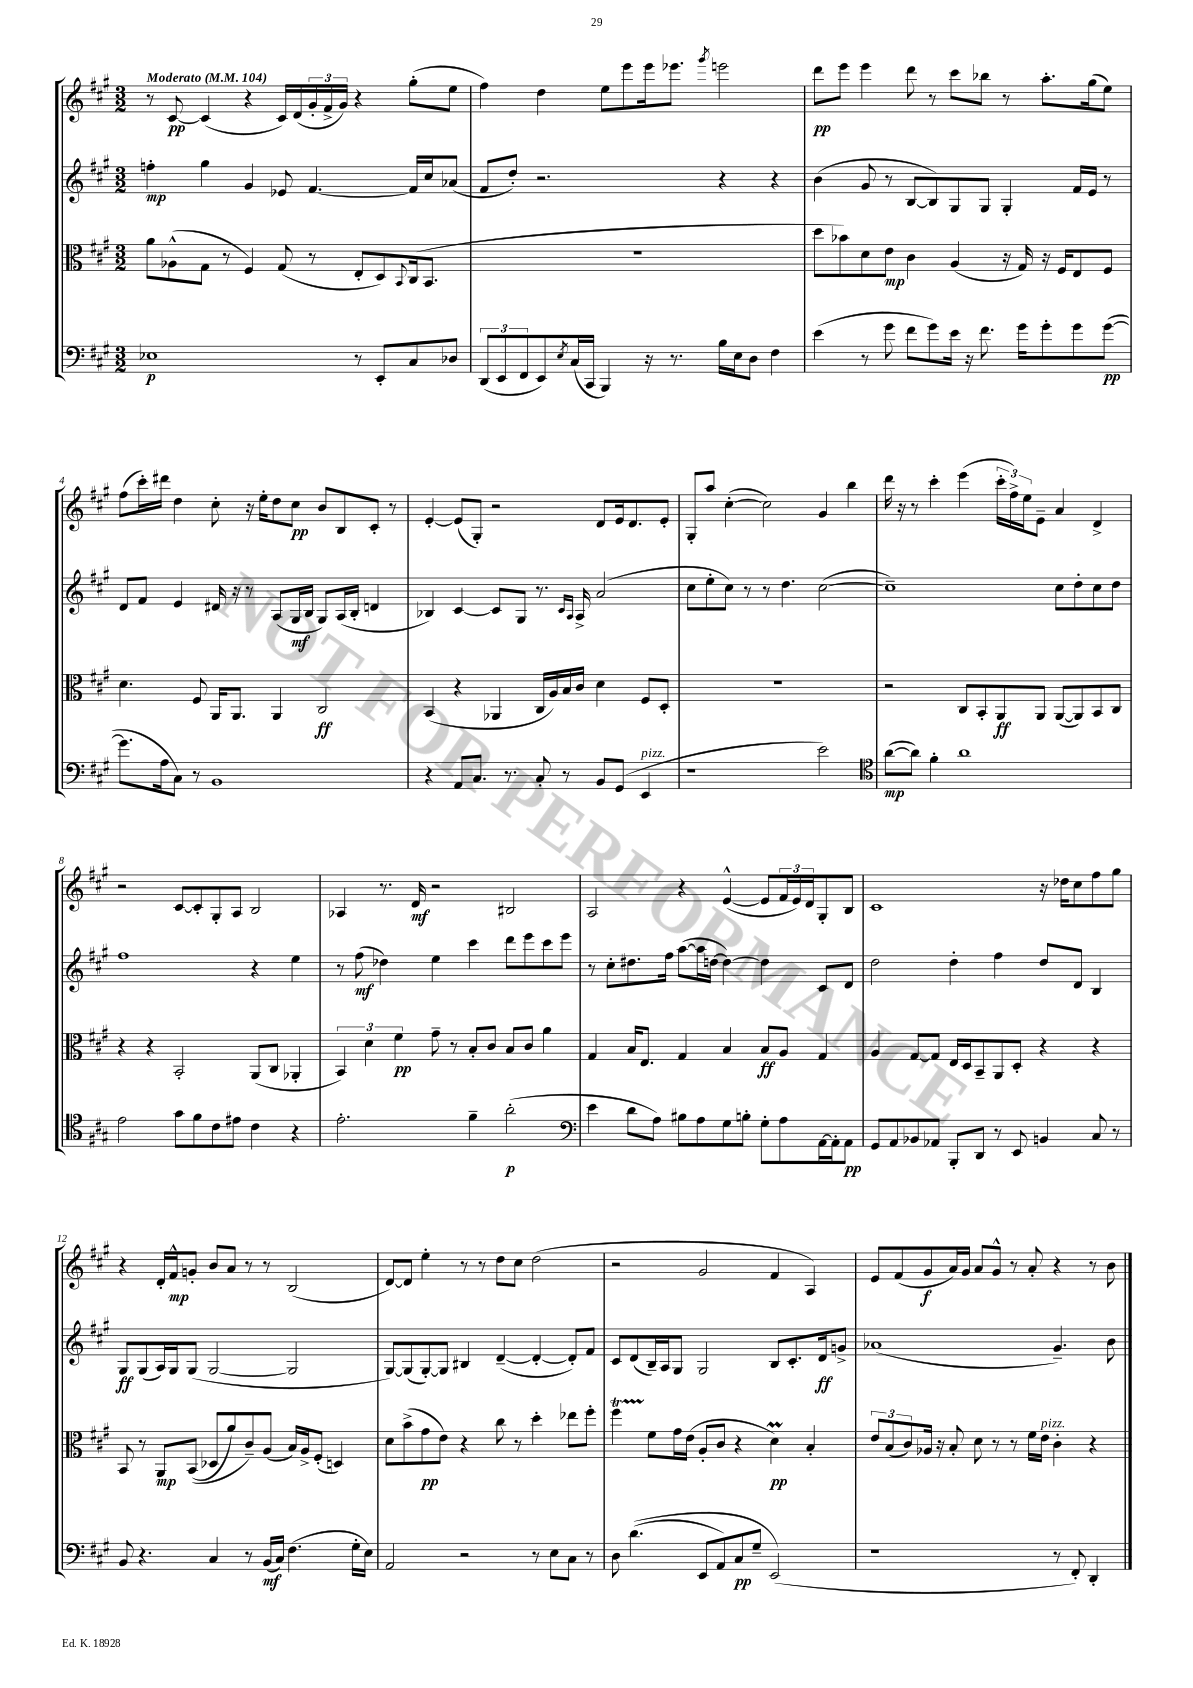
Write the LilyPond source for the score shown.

<<
\new StaffGroup <<
\new Staff = "s0" {
    \clef treble \key a \major \numericTimeSignature \time 3/2 \tempo "Moderato" 4 = 104
    r8 cis'8~\pp cis'4( r4 cis'16) d'16( \tuplet 3/2 { gis'16-. fis'16-> gis'16) } r4 gis''8-.( e''8 |
    fis''4) d''4 e''8 e'''8 e'''16 ees'''8. \acciaccatura { gis'''8 } e'''2 |
    d'''8\pp e'''8 e'''4 d'''8 r8 cis'''8 bes''8 r8 a''8.-. gis''16( e''8) |
    fis''8( cis'''16-.) dis'''16 d''4 cis''8-. r16 e''16-. d''8 cis''8\pp b'8 b8 cis'8-. r8 |
    e'4~-. e'8( gis8-.) r2 d'8 e'16 d'8. e'8-. |
    gis8-. a''8 cis''4~-.( cis''2) gis'4 b''4 |
    d'''16 r16 r8 cis'''4-. e'''4( \tuplet 3/2 { cis'''16-. fis''16->) e''16 } e'8-- a'4 d'4-> |
    r2 cis'8~ cis'8-. gis8-. a8 b2 |
    aes4 r8. d'16\mf r2 bis2 |
    a2 r4 e'4~-^( e'8 \tuplet 3/2 { fis'16 e'16) d'16 } gis8-. b8 |
    cis'1 r16 des''16 cis''8 fis''8 gis''8 |
    r4 d'16-. fis'16-^\mp g'8-. b'8 a'8 r8 r8 b2( |
    d'8~) d'8 e''4-. r8 r8 d''8 cis''8 d''2( |
    r2 gis'2 fis'4 a4) |
    e'8 fis'8( gis'8\f a'16) gis'16 a'8 gis'8-^ r8 a'8-. r4 r8 b'8 \bar "|." |
}
\new Staff = "s1" {
    \clef treble \key a \major \numericTimeSignature \time 3/2
    f''4-.\mp gis''4 gis'4 ees'8 fis'4.~ fis'16 cis''16 aes'8( |
    fis'8 d''8-.) r2. r4 r4 |
    b'4( gis'8 r8 b8~ b8) gis8 gis8 gis4-. fis'16 e'16 r8 |
    d'8 fis'8 e'4 dis'16 r16 r8 a8( gis16\mf b16 gis8) a16( b16-. d'4 |
    bes4) cis'4~ cis'8 gis8 r8. \grace { cis'16 a16 } a16-> a'2( |
    cis''8 e''8-. cis''8) r8 r8 d''4. cis''2~( |
    cis''1--) cis''8 d''8-. cis''8 d''8 |
    fis''1 r4 e''4 |
    r8 fis''8\mf( des''4) e''4 cis'''4 d'''8 e'''8 cis'''8 e'''8 |
    r8 cis''8-. dis''8. fis''16 a''8~( a''16 d''16~ d''4~) d''4 cis'8 d'8 |
    d''2 d''4-. fis''4 d''8 d'8 b4 |
    gis8\ff gis8( a16) gis16 gis8( gis2~ gis2 |
    gis8~) gis8( gis8~-.) gis8 bis4 d'4~--( d'4~-. d'8-.) fis'8 |
    cis'8 d'8( b16--) a16 gis8 gis2 b8 cis'8.-. d'16\ff g'8-> |
    aes'1( gis'4.--) b'8 \bar "|." |
}
\new Staff = "s2" {
    \clef alto \key a \major \numericTimeSignature \time 3/2
    a'8 aes8-^( gis8 r8 fis4) gis8( r8 e8-. d8) \appoggiatura { b,8 } cis16( b,8. |
    R1. |
    d''8 bes'8) d'8 e'8\mp cis'4 a4( r16 gis16) r16 fis16 e8 fis8 |
    d'4. fis8 a,16 a,8. a,4 cis2\ff |
    b,4( r4 aes,4 cis16 a16) b16 cis'16 d'4 fis8 d8-. |
    R1. |
    r2 cis8 b,8-. a,8\ff a,8 a,8~( a,8) b,8 cis8 |
    r4 r4 b,2-. a,8( cis8 aes,4-. |
    \tuplet 3/2 { b,4) d'4 fis'4\pp } gis'8-- r8 b8-. cis'8 b8 cis'8 a'4 |
    gis4 b16 e8. gis4 b4 b8\ff a8 gis4 |
    a4 gis8~ gis8 e16 d16 b,8-- a,8 d8-. r4 r4 |
    b,8 r8 a,8\mp b,8(\( des8 a'8) cis'8--\) a8( b16) a16-> fis8-.( d4) |
    d'8 b'8->( gis'8\pp e'8) r4 cis''8 r8 d''4-. ees''8 fis''8-. |
    fis''4\startTrillSpan fis'8\stopTrillSpan gis'16 e'16( a8-. cis'8 r4 d'4\prall\pp) b4-. |
    \tuplet 3/2 { e'8 b8( cis'8) } aes16 r16 b8-. d'8 r8 r8 fis'16 e'16^\markup { \italic "pizz." } cis'4-. r4 \bar "|." |
}
\new Staff = "s3" {
    \clef bass \key a \major \numericTimeSignature \time 3/2
    ees1\p r8 e,8-. cis8 des8 |
    \tuplet 3/2 { d,8( e,8 fis,8 } e,8) \acciaccatura { e8 } cis16( cis,16 b,,4) r16 r8. b16 e16 d8 fis4 |
    e'4( r8 gis'8 fis'8 gis'8) e'16 r16 fis'8. gis'16 gis'8-. gis'8 gis'8~\pp( |
    gis'8. a16 cis8) r8 b,1 |
    r4 a,8 cis8. r8. cis8-. r8 b,8 gis,8( e,4^\markup { \italic "pizz." } |
    r1 e'2) |
    \clef tenor a'8~\mp( a'8) fis'4-. a'1 |
    e'2 gis'8 fis'8 cis'8 eis'8 cis'4 r4 |
    e'2.-. fis'4-- a'2-.\p( |
    \clef bass e'4 d'8 a8) bis8 a8 gis8 b8-. gis8-. a8 a,16~ a,16-. a,8\pp |
    gis,8 a,8 bes,8 aes,8 b,,8-. d,8 r8 e,8 b,4 cis8 r8 |
    b,8 r4. cis4 r8 b,16\mf( cis16) fis4.( gis16-. e16) |
    a,2 r2 r8 e8 cis8 r8 |
    d8 d'4.(\( e,8 a,8) cis8\pp gis8-- e,2(\) |
    r1 r8 fis,8-.) d,4-. \bar "|." |
}
>>
>>
